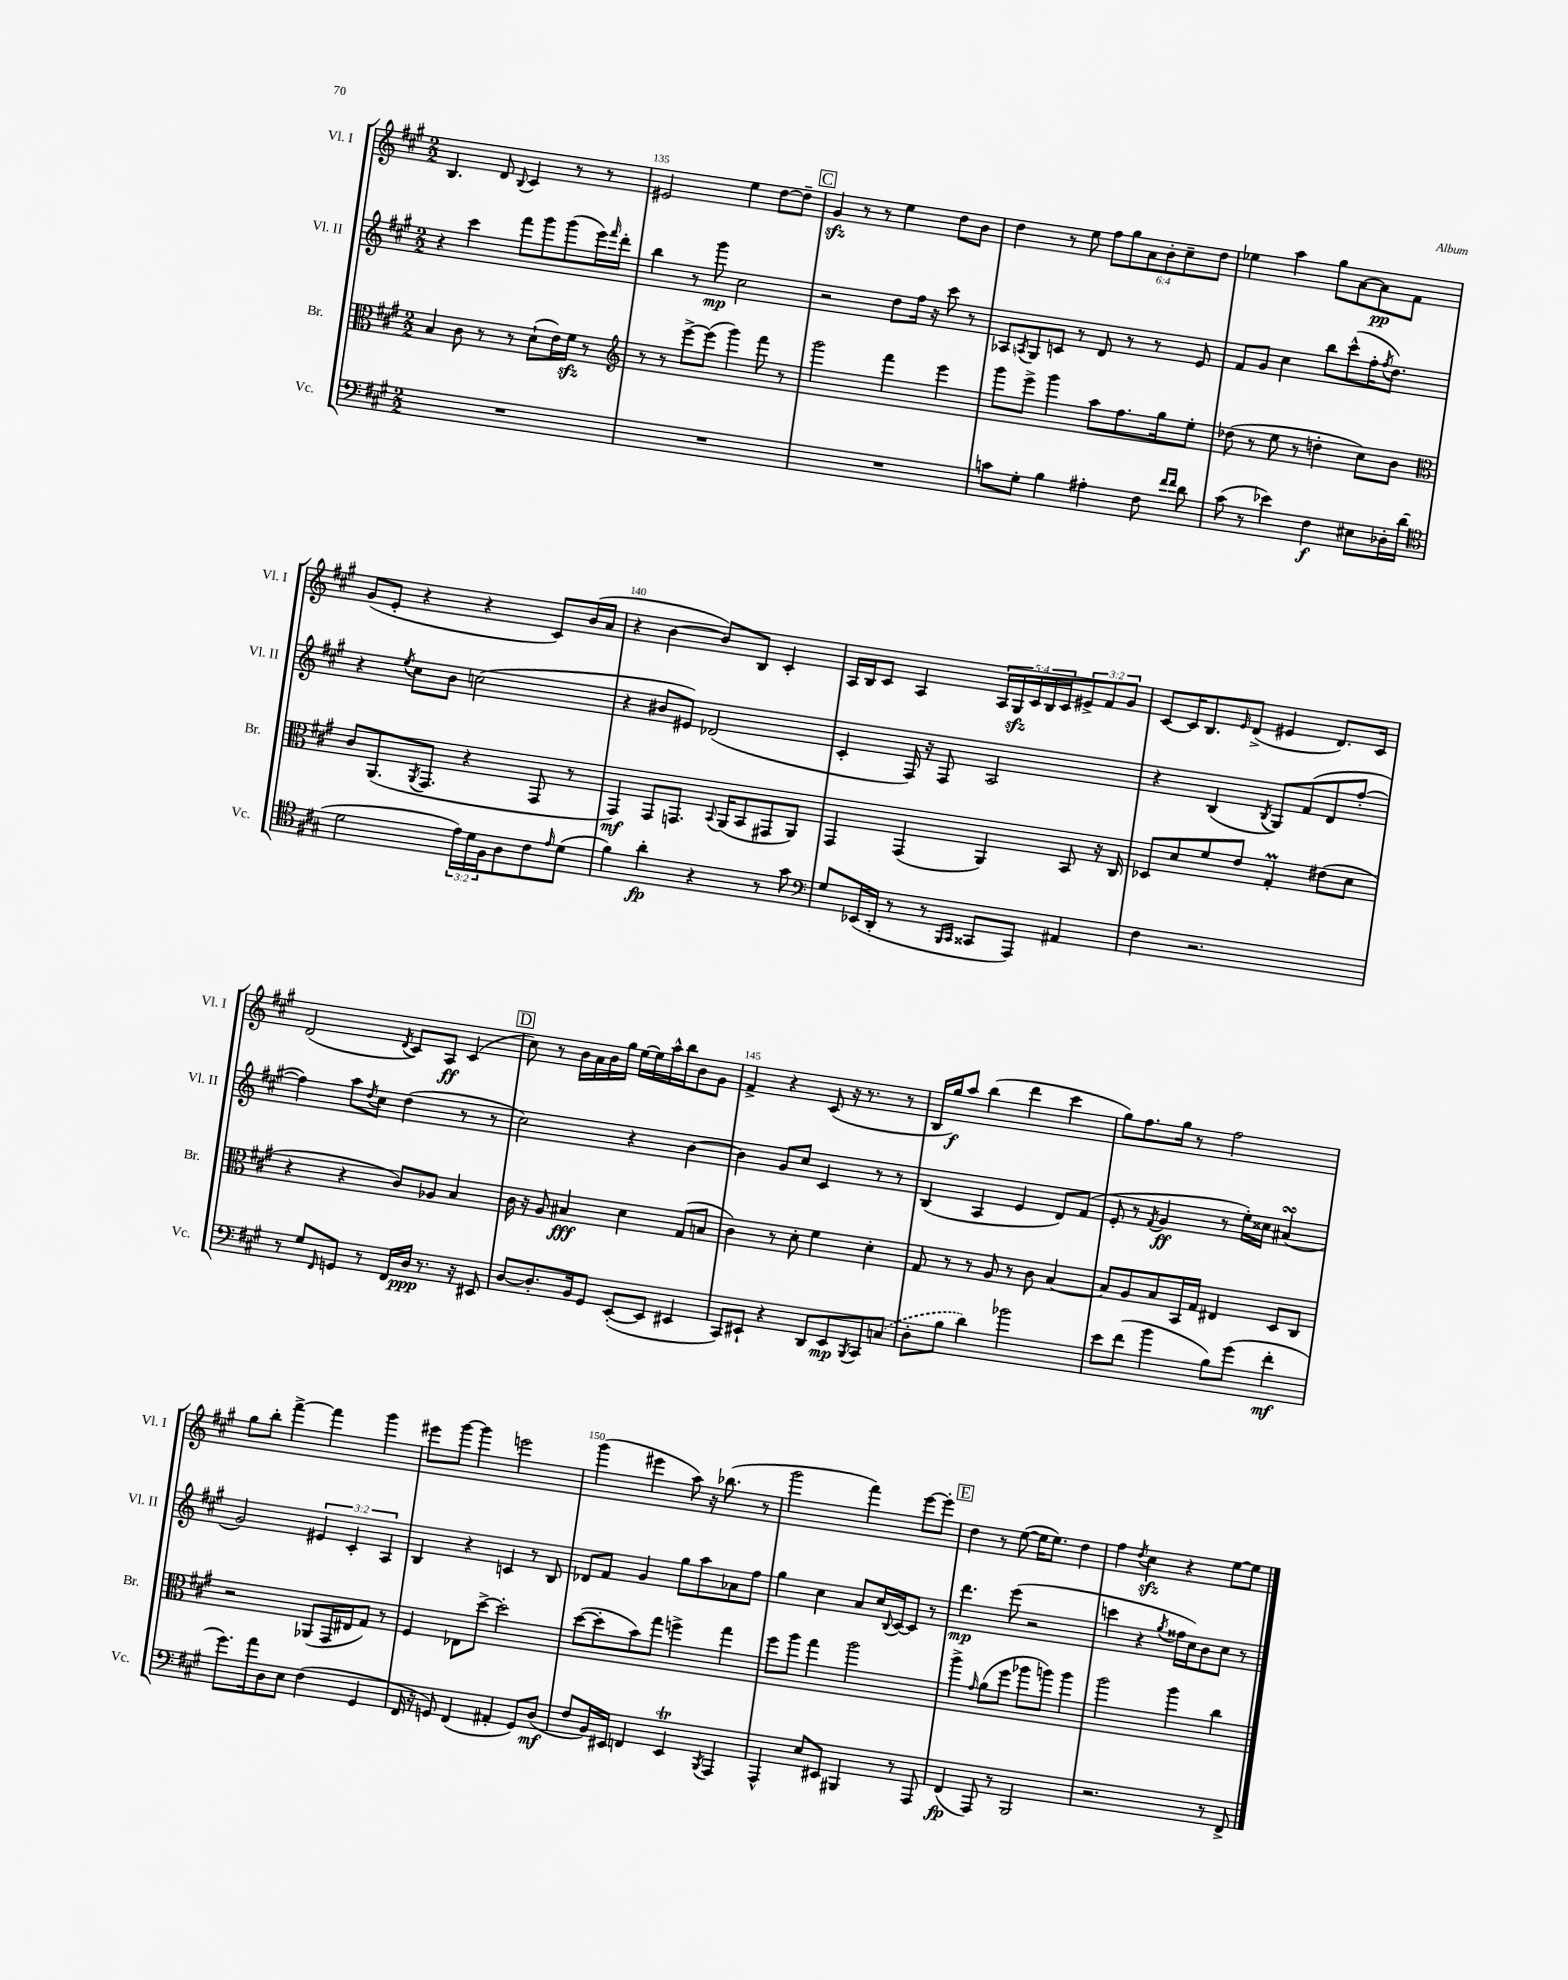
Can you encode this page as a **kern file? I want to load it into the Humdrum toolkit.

**kern	**dynam	**kern	**dynam	**kern	**dynam	**kern	**dynam
*part4	*part4	*part3	*part3	*part2	*part2	*part1	*part1
*staff4	*staff4	*staff3	*staff3	*staff2	*staff2	*staff1	*staff1
*I"Vc.	*	*I"Br.	*	*I"Vl. II	*	*I"Vl. I	*
*I'Vc.	*	*I'Br.	*	*I'Vl. II	*	*I'Vl. I	*
*clefF4	*	*clefC3	*	*clefG2	*	*clefG2	*
*k[f#c#g#]	*	*k[f#c#g#]	*	*k[f#c#g#]	*	*k[f#c#g#]	*
*M2/2	*	*M2/2	*	*M2/2	*	*M2/2	*
=134	=134	=134	=134	=134	=134	=134	=134
1r	.	4B/	.	4r	.	4.B/	.
.	.	8c#\	.	4ccc#\	.	.	.
.	.	8r	.	.	.	8d/	.
.	.	.	.	.	.	8qqB/	.
.	.	8r	.	8fff#\L	.	4c#/	.
.	.	(8d`\L	.	8ggg#\	.	.	.
.	.	16e\L)	.	(8ggg#\	.	8r	.
.	.	16f#zz\JJ	.	.	.	.	.
.	.	8r	.	16eee\L)	.	8r	.
.	.	.	.	16qqfff#/	.	.	.
.	.	.	.	16ddd'\JJ	.	.	.
=135	=135	=135	=135	=135	=135	=135	=135
*	*	*clefG2	*	*	*	*	*
1r	.	8r	.	4bb\	.	2e#X/	.
.	.	8r	.	.	.	.	.
.	.	[8eee^\L	.	8r	.	.	.
.	.	(8eee\J]	.	8ggg#\	mp	.	.
.	.	4ggg#\)	.	2cc#\	.	4ee\	.
.	.	8fff#\	.	.	.	[8dd\L	.
.	.	8r	.	.	.	8dd~\J]	.
!!LO:REH:place=s1:t=C
=136	=136	=136	=136	=136	=136	=136	=136
1r	.	2ggg#\	.	2r	.	4g#zz/	.
.	.	.	.	.	.	8r	.
.	.	.	.	.	.	8r	.
.	.	4fff#\	.	8dd\L	.	4ee\	.
.	.	.	.	16ff#\Jk	.	.	.
.	.	.	.	16r	.	.	.
.	.	4eee\	.	8ccc#\	.	8dd\L	.
.	.	.	.	8r	.	8b\J	.
=137	=137	=137	=137	=137	=137	=137	=137
8cn\L	.	8ggg#\L	.	8A-X/L	.	4dd\	.
.	.	.	.	8qAn/	.	.	.
8G#'\J	.	8eee^\J	.	8G#/	.	.	.
4B\	.	4ggg#\	.	8cn/J	.	8r	.
.	.	.	.	8r	.	8ee\	.
4A#X'\	.	8aa\L	.	8d/	.	12ff#\L	.
.	.	.	.	.	.	12gg#\	.
.	.	8.ff#\	.	8r	.	.	.
.	.	.	.	.	.	12a\	.
8F#\	.	.	.	8r	.	12b'\	.
.	.	16gg#\k	.	.	.	.	.
.	.	.	.	.	.	12cc#~\	.
16qqf#/LL	.	.	.	.	.	.	.
16qqf#/JJ	.	.	.	.	.	.	.
8d\	.	8ee'\J	.	8e/	.	.	.
.	.	.	.	.	.	12dd\J	.
=138	=138	=138	=138	=138	=138	=138	=138
(8c#\	.	(8dd-X\	.	8f#/L	.	4ee-X\	.
8r	.	8r	.	8g#/J	.	.	.
4e-X\)	.	8ee\	.	4cc#\	.	4aa\	.
.	.	8r	.	.	.	.	.
4F#\	f	4ddn'\	.	8bb\L	.	8gg#\L	.
.	.	.	.	(8ccc#^^\	.	[8a\	.
8E#X\L	.	8cc#\L)	.	16ff#'\K	.	8a\]	pp
.	.	.	.	8qff#/	.	.	.
.	.	.	.	8.dd\J)	.	.	.
16D-X'\L	.	8b\J	.	.	.	8f#\J	.
(16d\JJ	.	.	.	.	.	.	.
!!LO:LB:g=z
=139	=139	=139	=139	=139	=139	=139	=139
*clefC4	*	*clefC3	*	*	*	*	*
2d\	.	8c#/L	.	4r	.	(8g#/L	.
.	.	(8.AA/	.	.	.	8e'/J	.
.	.	.	.	8qee/	.	.	.
.	.	.	.	8cc#\L	.	4r	.
.	.	8qAA/	.	.	.	.	.
.	.	8.GG#/J	.	.	.	.	.
.	.	.	.	8b\J	.	.	.
24e\LL)	.	4r	.	(2ccn\	.	4r	.
24d\	.	.	.	.	.	.	.
24F#\J	.	.	.	.	.	.	.
8A\	.	.	.	.	.	.	.
8c#\	.	8GG#/	.	.	.	8c#/L)	.
16qqe/	.	.	.	.	.	.	.
(8d\J	.	8r	.	.	.	(16b/L	.
.	.	.	.	.	.	16a/JJ	.
=140	=140	=140	=140	=140	=140	=140	=140
4f#\)	.	4GG#/)	mf	4r	.	4r	.
4a'\	fp	8GG#/L	.	8b#X/L	.	[4b\	.
.	.	8.GGn/J	.	8e#X/J)	.	.	.
4r	.	.	.	(2d-X/	.	8b/L])	.
.	.	8qqBB/	.	.	.	.	.
.	.	(16AA/KL	.	.	.	.	.
.	.	8BB/	.	.	.	8B/J	.
8r	.	8GG#X/	.	.	.	4c#'/	.
8g#\	.	8AA/J)	.	.	.	.	.
=141	=141	=141	=141	=141	=141	=141	=141
*clefF4	*	*	*	*	*	*	*
8G#/L	.	4GG#/	.	4c#'/	.	16A/LL	.
.	.	.	.	.	.	16B/J	.
(16EE-X/L	.	.	.	.	.	8c#/J	.
16DD'/JJ	.	.	.	.	.	.	.
8r	.	(4GG#/	.	16F#/)	.	4A/	.
.	.	.	.	16r	.	.	.
8r	.	.	.	8F#/	.	.	.
16qqBBB/LL	.	.	.	.	.	.	.
16qqCC#/JJ	.	.	.	.	.	.	.
8CC##X/L	.	4AA/)	.	2A/	.	20A/LL	.
.	.	.	.	.	.	20G#zz/	.
.	.	.	.	.	.	20c#/	.
8AAA/J)	.	.	.	.	.	.	.
.	.	.	.	.	.	20B/	.
.	.	.	.	.	.	20c#/J	.
4AA#X/	.	8BB/	.	.	.	12e#X^/	.
.	.	.	.	.	.	12f#/	.
.	.	16r	.	.	.	.	.
.	.	.	.	.	.	12g#/J	.
.	.	16C#/	.	.	.	.	.
=142	=142	=142	=142	=142	=142	=142	=142
4F#\	.	8D-X/L	.	4r	.	[8c#/L	.
.	.	8d/	.	.	.	16c#/K]	.
.	.	.	.	.	.	8.B/	.
2.r	.	8f#/	.	(4B/	.	.	.
.	.	.	.	.	.	16qqe/	.
.	.	8e/J	.	.	.	(8d^/J	.
.	.	.	.	8qB/	.	.	.
.	.	4G#m'/	.	8G#/L)	.	4e#X/	.
.	.	.	.	(8f#/	.	.	.
.	.	(8e#X\L	.	8d/	.	8.d/L)	.
.	.	8d\J	.	[8ff#'/J	.	.	.
.	.	.	.	.	.	16c#/Jk	.
!!LO:LB:g=z
=143	=143	=143	=143	=143	=143	=143	=143
8r	.	4r	.	4ff#\])	.	(2d/	.
8G#/L	.	.	.	.	.	.	.
16qqFF#/	.	.	.	.	.	.	.
8GGn/J	.	4r	.	8aa\L	.	.	.
.	.	.	.	8qdd/	.	.	.
8r	.	.	.	8cc#\J	.	.	.
.	.	.	.	.	.	8qd/	.
16FF#/LL	.	8c#/L)	.	(4dd\	.	8c#/L)	.
16D/JJ	ppp	.	.	.	.	.	.
8.r	.	8A-X/J	.	.	.	8A/J	ff
.	.	4B/	.	8r	.	(4c#/	.
16r	.	.	.	.	.	.	.
8EE#X/	.	.	.	8r	.	.	.
!!LO:REH:place=s1:t=D
=144	=144	=144	=144	=144	=144	=144	=144
[8D/L	.	16c#\	.	2cc#\)	.	8cc#\)	.
.	.	16r	.	.	.	.	.
8.D'/]	.	8A/	.	.	.	8r	.
.	.	4B#X/	fff	.	.	16b\LL	.
16BB/k	.	.	.	.	.	16a\	.
8GG#/J	.	.	.	.	.	16b\	.
.	.	.	.	.	.	16gg#\JJ	.
([8EE'/L	.	4d\	.	4r	.	[16ee\LL	.
.	.	.	.	.	.	16ee\]	.
8EE/J]	.	.	.	.	.	16aa^^\	.
.	.	.	.	.	.	16bb\J	.
4EE#X/	.	(8G#/L	.	[4b\	.	8b\	.
.	.	8Bn/J	.	.	.	8g#\J	.
=145	=145	=145	=145	=145	=145	=145	=145
8CC#/L)	.	4c#\)	.	4b\]	.	4f#^/	.
8EE#X`/J	.	.	.	.	.	.	.
4r	.	8r	.	8g#/L	.	4r	.
.	.	8d'\	.	8cc#/J	.	.	.
8DD/L	.	4f#\	.	4c#/	.	(8c#/	.
8EE#/	mp	.	.	.	.	16r	.
.	.	.	.	.	.	8.r	.
8qBBB/	.	.	.	.	.	.	.
8CC#/	.	4d'\	.	8r	.	.	.
(8Cn/J	.	.	.	8r	.	8r	.
=146	=146	=146	=146	=146	=146	=146	=146
8D'\L	.	8G#/	.	(4B/	.	16B/LL	.
.	.	.	.	.	.	16gg#/J)	f
8B\J	.	8r	.	.	.	8aa/J	.
4d\)	.	8r	.	4A/	.	(4bb\	.
.	.	8A/	.	.	.	.	.
2b-X\	.	8r	.	4e/	.	4ddd\	.
.	.	8c#\	.	.	.	.	.
.	.	[4B/	.	8d/L)	.	4ccc#\	.
.	.	.	.	(8f#/J	.	.	.
=147	=147	=147	=147	=147	=147	=147	=147
8e\L	.	8B/L]	.	8e'/	.	8gg#\L)	.
(8f#\J	.	8A/	.	8r	.	8.ff#\	.
.	.	.	.	8qf#/	.	.	.
4b\	.	8B/	.	4g#/	ff	.	.
.	.	.	.	.	.	16gg#\Jk	.
.	.	16BB/L	.	.	.	8r	.
.	.	16G#/JJ	.	.	.	.	.
8B\L)	.	4E#X/	.	8r	.	2ff#\	.
(8g#\J	.	.	.	16ee'\LL)	.	.	.
.	.	.	.	16cc##X\JJ	.	.	.
4f#'\	mf	8D/L	.	(4a#XsSsS/	.	.	.
.	.	8C#/J	.	.	.	.	.
!!LO:LB:g=z
=148	=148	=148	=148	=148	=148	=148	=148
8.g#\L)	.	2r	.	2g#/)	.	8gg#\L	.
.	.	.	.	.	.	8bb'\J	.
16a\k	.	.	.	.	.	.	.
8D\	.	.	.	.	.	[4fff#^\	.
8E\J	.	.	.	.	.	.	.
(4F#\	.	(8AA-X/L	.	6e#X/	.	4fff#\]	.
.	.	16GG#/L	.	.	.	.	.
.	.	.	.	6c#'/	.	.	.
.	.	16E#X/J	.	.	.	.	.
4GG#/	.	8G#/J)	.	.	.	4ggg#\	.
.	.	.	.	6A/	.	.	.
.	.	8r	.	.	.	.	.
=149	=149	=149	=149	=149	=149	=149	=149
16FF#/	.	4F#/	.	4B/	.	8eee#X\L	.
16r	.	.	.	.	.	.	.
8GGn/)	.	.	.	.	.	[8ggg#\J	.
(4FF#/	.	8E-X\L	.	4r	.	4ggg#\]	.
.	.	[8dd^\J	.	.	.	.	.
4AA#X'/	.	2dd'\]	.	4cn/	.	2eeen\	.
8GG/L)	.	.	.	8r	.	.	.
(8D/J	mf	.	.	8B/	.	.	.
=150	=150	=150	=150	=150	=150	=150	=150
8F#/L	.	([8dd\L	.	8d-X/L	.	(4ggg#\	.
16BB/L)	.	8dd'\]	.	8f#/J	.	.	.
16EE#X/JJ	.	.	.	.	.	.	.
4FFn/	.	8b\)	.	4g#/	.	4eee#X\	.
.	.	8gg#\J	.	.	.	.	.
4EE#t/	.	4ffn^\	.	8gg#\L	.	8aa\)	.
.	.	.	.	8aa\	.	16r	.
.	.	.	.	.	.	(8.bb-X\	.
8qBBB/	.	.	.	.	.	.	.
4AAA/	.	4gg#\	.	8a-X\	.	.	.
.	.	.	.	8ff#\J	.	8r	.
=151	=151	=151	=151	=151	=151	=151	=151
4AAA^^/	.	8ff#\L	.	4gg#\	.	2ggg#\	.
.	.	8aa\J	.	.	.	.	.
8E/L	.	4gg#\	.	4cc#\	.	.	.
8EE#X/J	.	.	.	.	.	.	.
4BBB#X/	.	2aa\	.	8a/L	.	4fff#\)	.
.	.	.	.	16cc#/L	.	.	.
.	.	.	.	8qqB/	.	.	.
.	.	.	.	[16c#/J	.	.	.
8r	.	.	.	8c#/J]	.	[8eee\L	.
8AAA/	.	.	.	8r	.	8eee'\J]	.
!!LO:REH:place=s1:t=E
=152	=152	=152	=152	=152	=152	=152	=152
(4FF#/	fp	4aa^\	.	4.ddd\	mp	4dd\	.
.	.	16qqg#/	.	.	.	.	.
8AAA/)	.	(8a\L	.	.	.	8r	.
8r	.	8ff#\J	.	(8eee\	.	([8ee\	.
2BBB/	.	8aa-X\L	.	2r	.	16ee\KL]	.
.	.	.	.	.	.	8.ee\J)	.
.	.	8aan\J)	.	.	.	.	.
.	.	4aa\	.	.	.	4dd\	.
=153	=153	=153	=153	=153	=153	=153	=153
2.r	.	2aa\	.	4cccn\	.	4ff#\	.
.	.	.	.	.	.	8qdd/	.
.	.	.	.	4r	.	4cc#zz\	.
.	.	.	.	8qgg#/	.	.	.
.	.	4aa\	.	16ff##X\LL	.	4r	.
.	.	.	.	16cc#\J)	.	.	.
.	.	.	.	8b\	.	.	.
8r	.	4cc#\	.	8cc#\J	.	[8ee\L	.
8FF#^/	.	.	.	8r	.	8ee\J]	.
==	==	==	==	==	==	==	==
*-	*-	*-	*-	*-	*-	*-	*-
